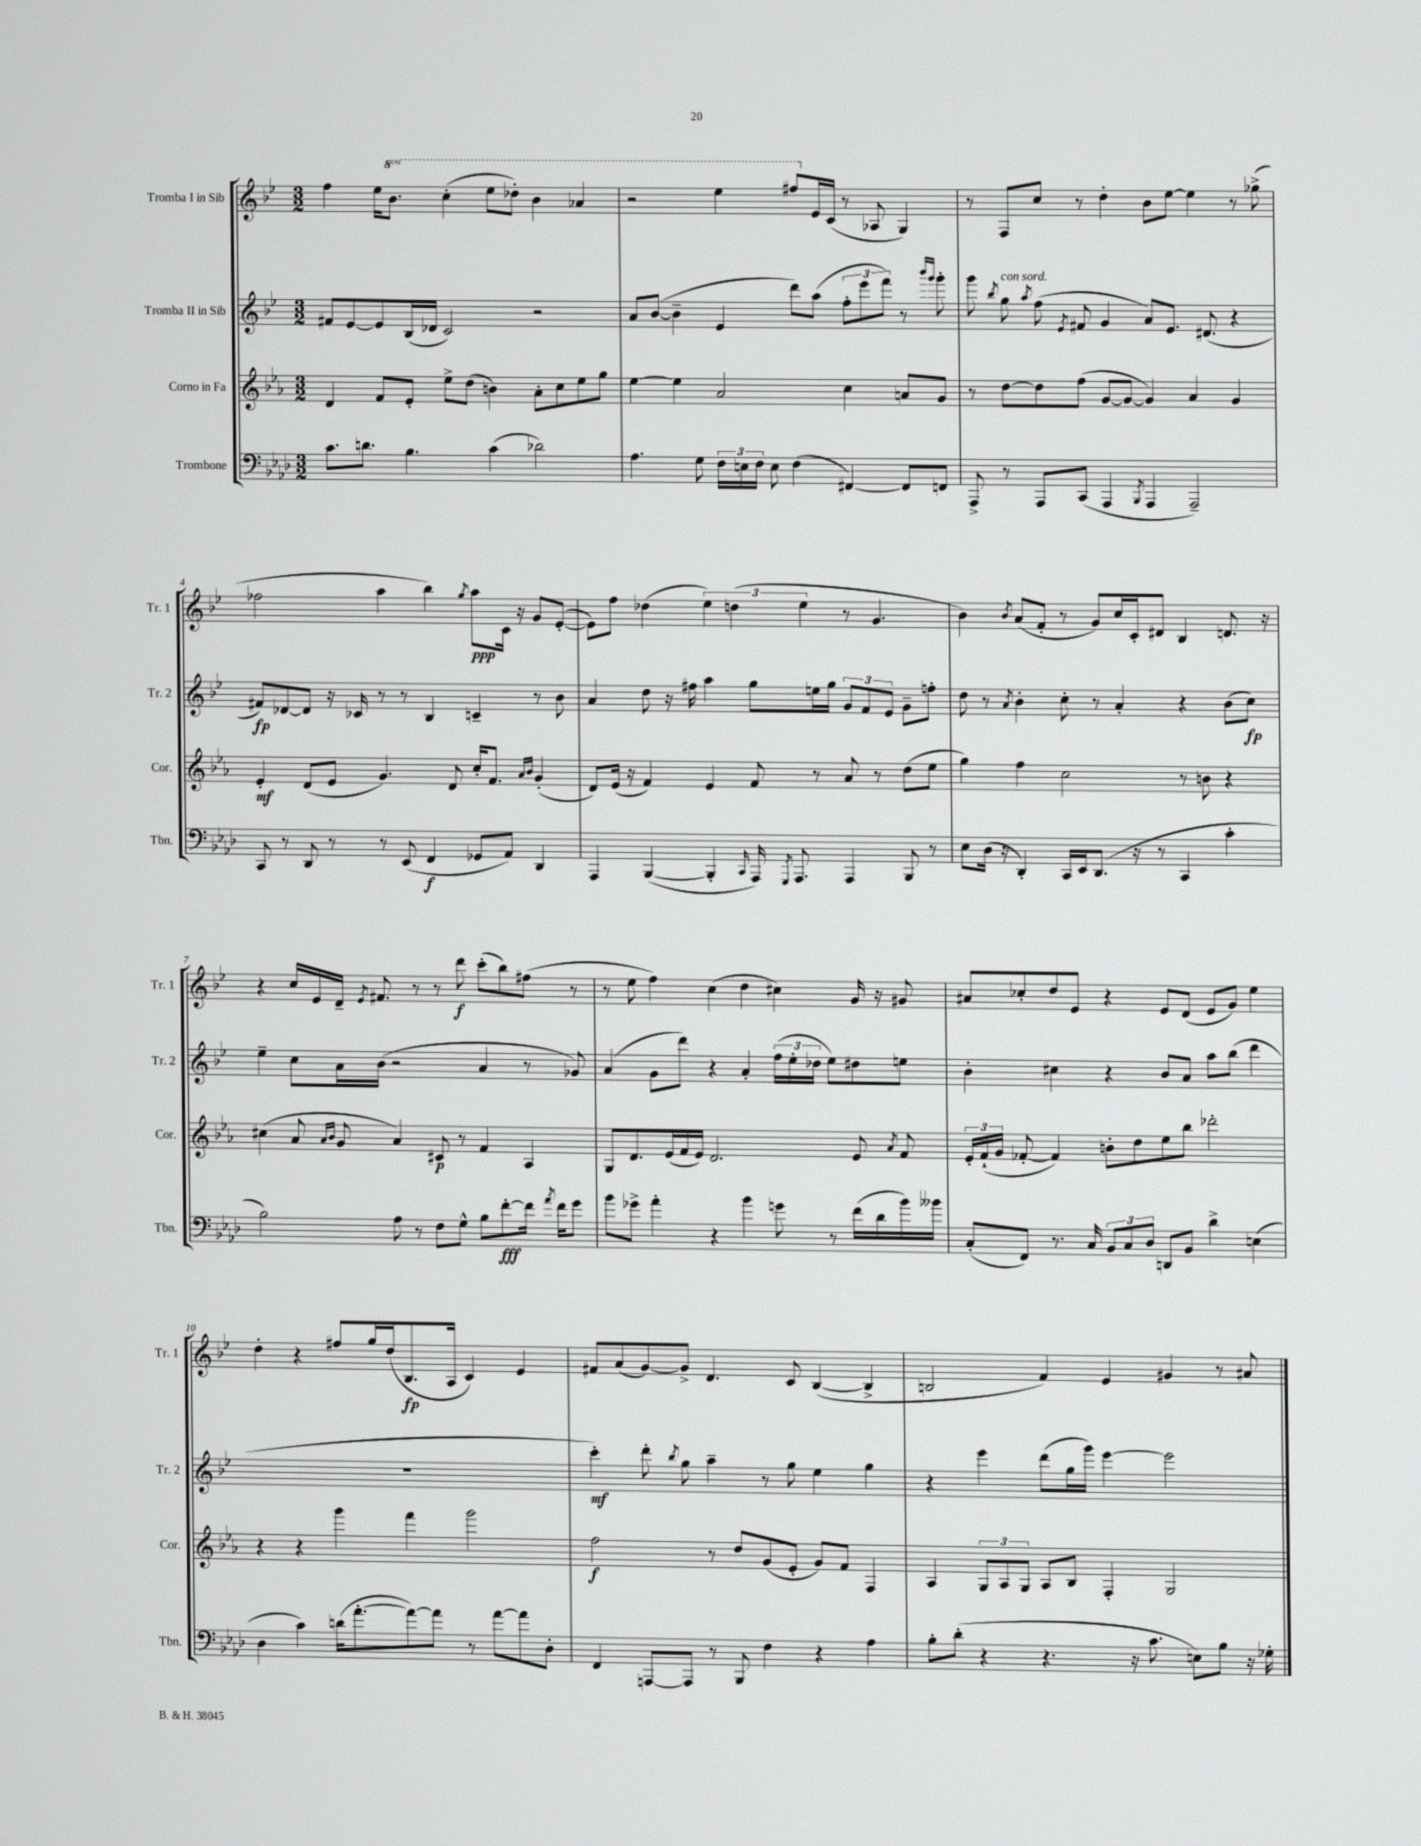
<<
\new StaffGroup <<
\new Staff = "s0" \with { instrumentName = "Tromba I in Sib" shortInstrumentName = "Tr. 1" } {
    \clef treble \key bes \major \numericTimeSignature \time 3/2 \set Staff.ottavationMarkups = #ottavation-simple-ordinals
    \autoBeamOff f''4 ees''16[ \ottava #1 bes''8.] c'''4-.( ees'''8[ des'''8]-.) bes''4 aes''4 |
    r2 ees'''4 fis'''8[ \ottava #0 ees'16 c'16]( r8 aes8 g4) |
    r8 f8[ c''8] r8 d''4-. bes'8[ ees''8]~ ees''4 r8 ges''8->( |
    fes''2 a''4 bes''4) \acciaccatura { g''8 } a''8[\ppp c'16] r16 g'8[ ees'8]~-.( |
    ees'8[) f''8] des''4( \tuplet 3/2 { ees''4) d''4( ees''4 } r8 g'4. |
    bes'4) \acciaccatura { bes'8 } a'8[( f'8]-. r8 g'8[) c''16 c'16-. dis'8] bes4 d'8. r16 |
    r4 c''16[ ees'16 d'16]-- \acciaccatura { ees'8 } fis'8. r8 r8 d'''8\f c'''8[-.( bes''8) fis''8]( r8 |
    r8 ees''8 f''4) c''4( d''4 cis''4) g'16 r16 gis'8 |
    ais'8[ ces''8-. d''8 ees'8] r4 ees'8[ d'8]( ees'8[ g'8]) ees''4 |
    d''4-. r4 fis''8[ g''16 d''16( bes8.\fp a16] c'4) ees'4 |
    fis'8[ a'8( g'8~) g'8]-> d'4. c'8 bes4~( bes4-> |
    b2 f'4) ees'4 gis'4 r8 ais'8 \bar "|." |
}
\new Staff = "s1" \with { instrumentName = "Tromba II in Sib" shortInstrumentName = "Tr. 2" } {
    \clef treble \key bes \major \numericTimeSignature \time 3/2
    \autoBeamOff fis'8[ ees'8~ ees'8 bes16( des'16] c'2) r2 |
    a'8[ bes'8]~( bes'4-- ees'4 d'''8[) a''8]( \tuplet 3/2 { f''8[-. ees'''8 f'''8]) } r8 \grace { bes'''16[ g'''16] } g'''8-. |
    g'''8 \acciaccatura { bes''8 } g''8^\markup { \italic "con sord." } \acciaccatura { a''8 } f''8( \acciaccatura { ees'8 } fis'8 g'4 a'8[) ees'8.] dis'8.( r4 |
    fis'8[\fp) des'8~ des'8] r16 ces'16 r8 r8 bes4 c'4-- r8 bes'8 |
    a'4 d''8 r16 fis''16 a''4 g''8[ e''16 g''16] \tuplet 3/2 { g'8[ f'8 ees'8] } g'8[-- f''8]-. |
    d''8 r8 \acciaccatura { a'8 } bes'4-. c''8-. r8 a'4-. r4 bes'8[( c''8]\fp) |
    ees''4-- c''8[ a'16 bes'16]( r2 a'4 r8 ges'8) |
    a'4( g'8[ d'''8]) r4 a'4-. \tuplet 3/2 { f''16[( ees''16-. des''16] } ees''8[) dis''8 e''8] |
    bes'4-. cis''4 r4 bes'8[ a'8] a''8[ bes''8]( d'''4 |
    R1. |
    c'''4-.\mf) d'''8-. \acciaccatura { bes''8 } g''8 a''4-- r8 g''8 ees''4 g''4 |
    r4 ees'''4 d'''8[( g''16 g'''16]) ees'''4~ ees'''2 \bar "|." |
}
\new Staff = "s2" \with { instrumentName = "Corno in Fa" shortInstrumentName = "Cor." } {
    \clef treble \key ees \major \numericTimeSignature \time 3/2
    \autoBeamOff d'4 f'8[ ees'8]-. ees''8[-> d''8]( b'4) aes'8[-. c''8 ees''8 g''8] |
    ees''4~ ees''4 aes'2 c''4 a'8[ g'8] |
    r8 d''8[~ d''8 f''8]( g'8[~ g'8]~ g'4) aes'4 g'4 |
    ees'4-.\mf d'8[( ees'8] g'4.) d'8 c''16[-. f'8.] \grace { aes'16[ bes'16] } g'4-.( |
    d'8[) ees'16]( r16 f'4) ees'4 f'8 r8 aes'8 r8 d''8[( ees''8] |
    g''4) f''4 c''2 r8 b'8 r4 |
    cis''4( aes'8 \grace { aes'16[ bes'16] } g'8 aes'4) cis'8\p r8 f'4 aes4 |
    g8[ d'8. ees'16( f'16 ees'16]) d'2. ees'8 \acciaccatura { aes'8 } f'8 |
    \tuplet 3/2 { ees'16[-. f'16-!( g'16] } fes'8~-. fes'4) b'8[-. d''8 ees''8 bes''8] des'''2-. |
    r4 r4 g'''4 f'''4 g'''2 |
    f''2\f r8 d''8[ g'8( ees'8]-. g'8[) f'8] f4 |
    aes4 \tuplet 3/2 { g8[ aes8 g8] } aes8[ bes8] f4-. g2 \bar "|." |
}
\new Staff = "s3" \with { instrumentName = "Trombone" shortInstrumentName = "Tbn." } {
    \clef bass \key aes \major \numericTimeSignature \time 3/2
    \autoBeamOff c'8.[ d'8.] bes4. c'4( des'2) |
    aes4. g8 \tuplet 3/2 { f16[ e16 f16] } e8 f4( fis,4~) fis,8[ f,8] |
    aes,,8-> r8 aes,,8[ c,8]( aes,,4 \acciaccatura { bes,,8 } aes,,4 aes,,2--) |
    c,8 r8 des,8 r8 r8 ees,8( f,4\f ges,8[ aes,8]) des,4 |
    aes,,4 bes,,4~( bes,,4-. \grace { c,16 } aes,,16) \acciaccatura { g,,8 } aes,,8. aes,,4 bes,,8 r8 |
    ees8[ des16]( r16 des,4-.) c,16[ ees,16 des,8.]( r16 r8 c,4 c'4-. |
    bes2) aes8 r8 f8[ g8]-^ bes8[ f'8~-.\fff f'16] \acciaccatura { aes'8 } f'16[ g'8] |
    bes'8[ ges'8]-> aes'4-. r4 bes'4 g'8 r8 f'16[( des'16 bes'16) beses'16] |
    c8[-.( f,8]) r8. c16 \tuplet 3/2 { bes,8[ c8 des8] } d,8[ bes,8] des'4-> e4( |
    des4 c'4) d'16[( aes'8.~-. aes'8~) aes'8] r8 aes'8[~ aes'8 des8]-. |
    f,4 a,,8[~ a,,8] r8 bes,,8 f4 r4 aes4 |
    bes8[-. des'8]-.( r4 r4. r16 c'8. e8[) bes8] r16 ges16-. \bar "|." |
}
>>
>>
